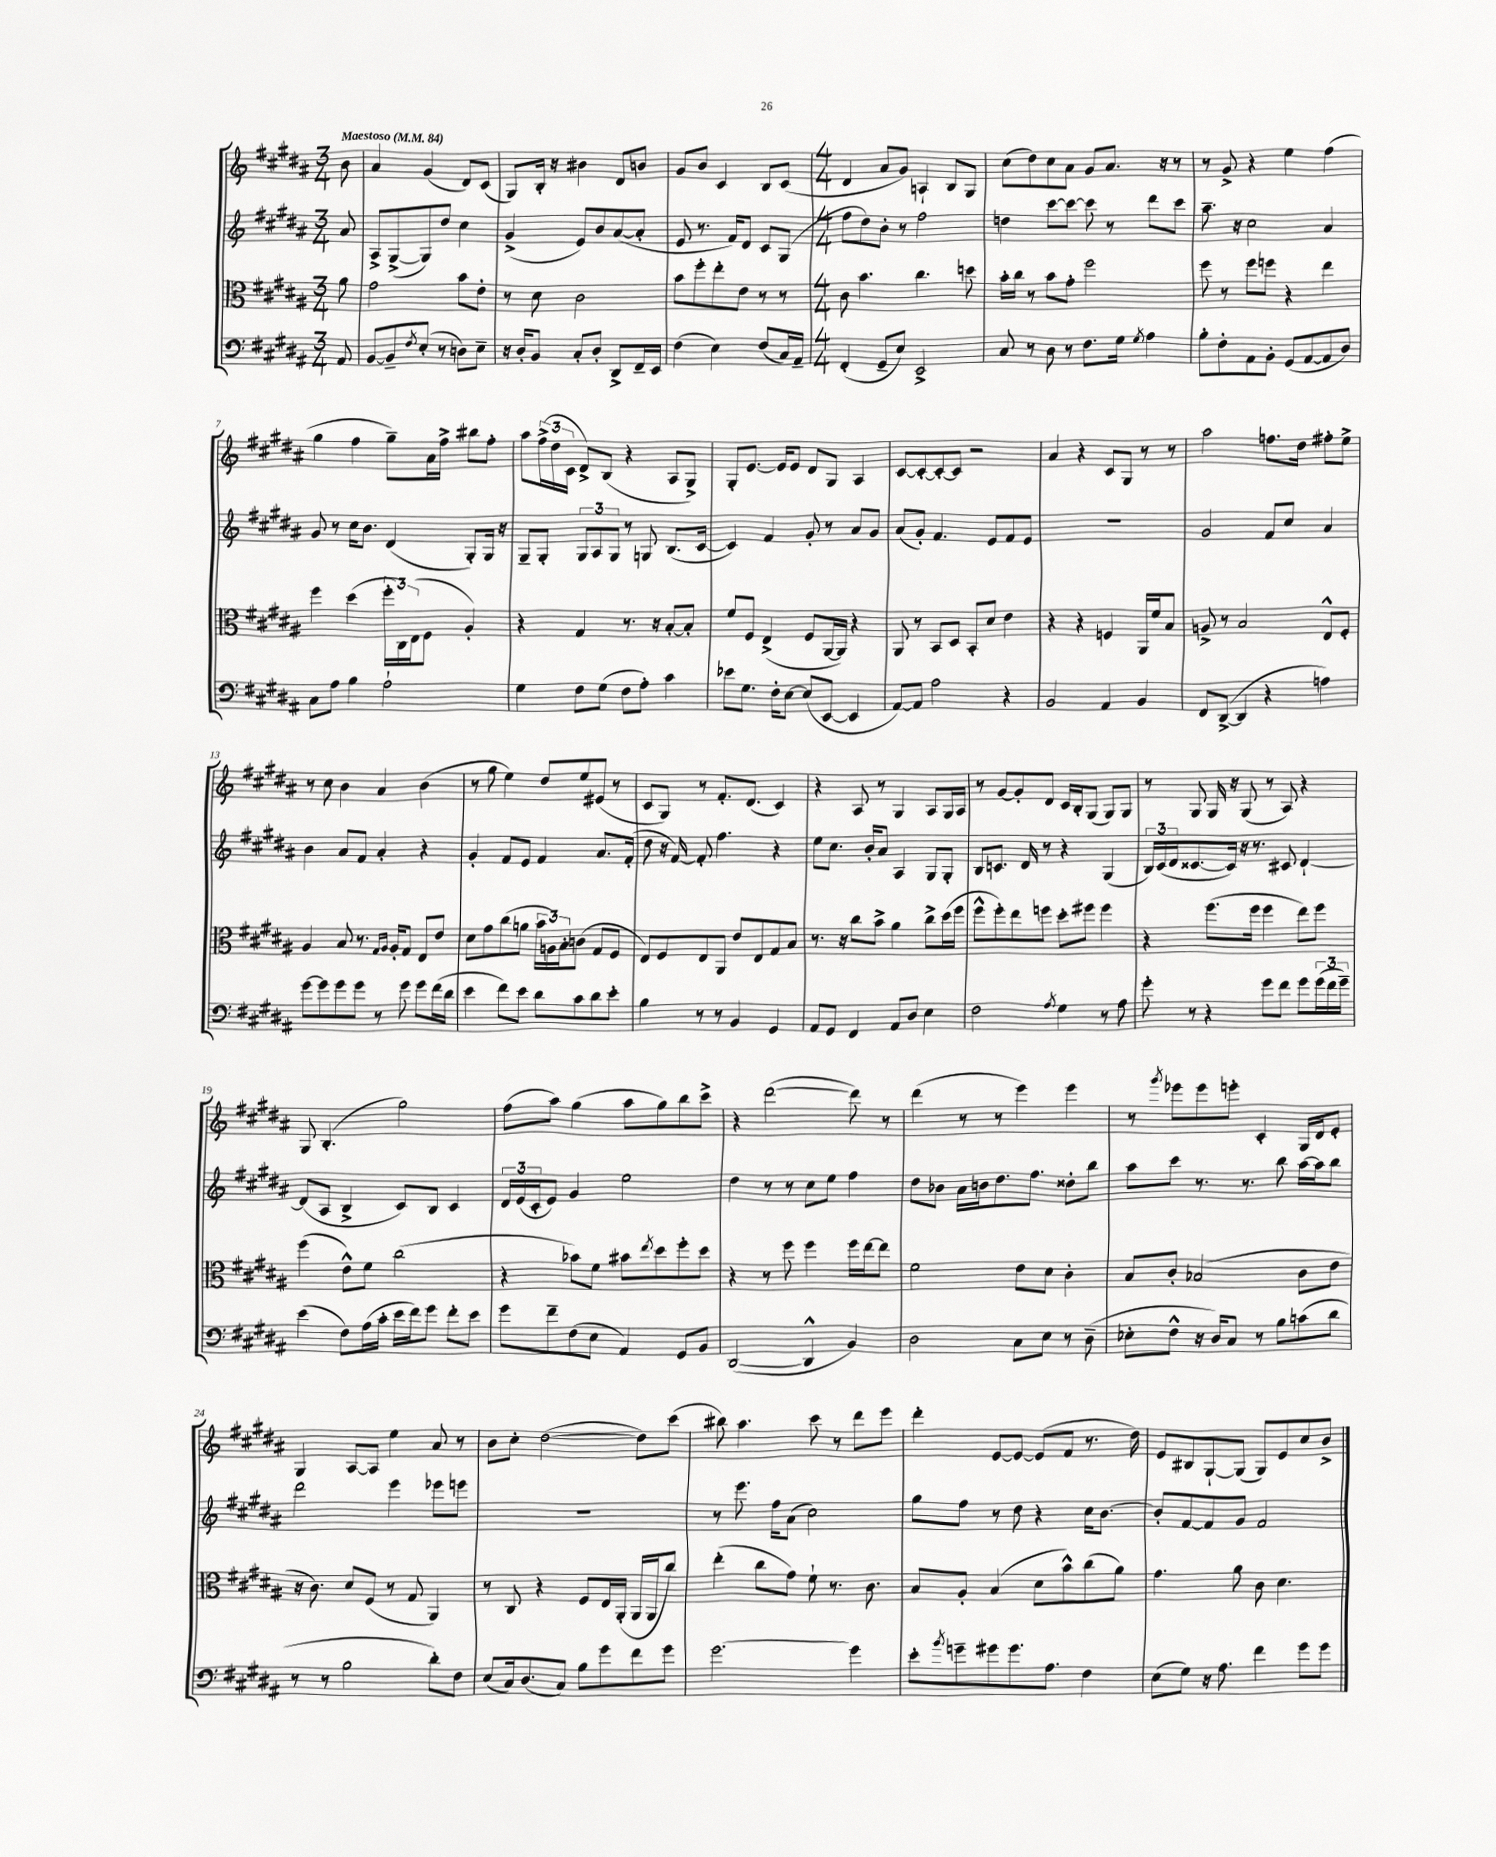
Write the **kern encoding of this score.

**kern	**kern	**kern	**kern
*part4	*part3	*part2	*part1
*staff4	*staff3	*staff2	*staff1
*clefF4	*clefC3	*clefG2	*clefG2
*k[f#c#g#d#a#]	*k[f#c#g#d#a#]	*k[f#c#g#d#a#]	*k[f#c#g#d#a#]
*M3/4	*M3/4	*M3/4	*M3/4
*MM84	*MM84	*MM84	*MM84
=	=	=	=
!	!	!	!LO:TX:a:B:t=Maestoso
8AA#/	8a#\	8a#/	8b\
=1	=1	=1	=1
[8BB/L	2g#\	8A#^/L	4a#/
8BB~/]	.	([8G#^/	.
8qF#/	.	.	.
(8E'/J	.	8G#/])	(4g#/
8r	.	8dd#/J	.
8Dn\L)	8b\L	4cc#\	8d#/L)
8E~\J	8e'\J	.	(8c#/J
=2	=2	=2	=2
16r	8r	(4g#^/	8G#/L)
16D#'/KL	.	.	.
8BB/J	8d#\	.	16B'/Jk
.	.	.	16r
8C#'/L	2c#\	8e/L)	4b#X\
8D#'/J	.	8b/	.
8DD#^/L	.	([8a#/	8d#/L
16FF#~/L	.	8a#'/J]	8bn/J
16EE/JJ	.	.	.
=3	=3	=3	=3
(4F#\	8b\L	8e/	8g#/L
.	8ff#'\	8.r	8b/J
4E\)	8ee'\	.	4c#/
.	.	16f#/KL)	.
.	8e\J	8d#/J	.
(8F#/L	8r	8c#/L	8B/L
16C#/L)	8r	(8G#/J	(8c#/J
16AA#~/JJ	.	.	.
=4	=4	=4	=4
*M4/4	*M4/4	*M4/4	*M4/4
(4FF#'/	8c#\	8ff#\L	4d#/
.	4.b\	8dd#\)	.
8GG#~/L	.	8b'\J	8a#/L
8E/J)	.	8r	8g#/J)
2EE^/	4.cc#\	2ff#\	4An`/
.	.	.	8B/L
.	8ddn\	.	8G#/J
=5	=5	=5	=5
8C#/	16b'\LL	4ddn\	(8cc#\L
.	16cc#\JJ	.	.
8r	8r	.	8dd#\)
8D#\	8b\L	[8ccc#\L	8cc#\
8r	8g#'\J	8ccc#\J_	8a#\J
8.F#\L	2ff#\	8ccc#\]	8g#/L
.	.	8r	8.a#/J
16G#\Jk	.	.	.
8qG#/	.	.	.
4A#\	.	8ddd#\L	.
.	.	.	16r
.	.	8ccc#\J	8r
=6	=6	=6	=6
8B'\L	8ff#\	8.aa#~\	8r
8F#'\	8r	.	8g#^/
.	.	16r	.
8AA#\	8ff#\L	2cc#\	4r
8BB'\J	8ffn\J	.	.
(8GG#/L	4r	.	4ee\
[8AA#/	.	.	.
8AA#/]	4ee\	4a#/	(4ff#\
8D#/J)	.	.	.
!!LO:LB:g=z
=7	=7	=7	=7
8C#\L	4ff#\	8g#/	4gg#\
8A#\J	.	8r	.
4B\	(4dd#\	16cc#\KL	4ff#\
.	.	8.b\J	.
2A#`\	24ff#'\LL	(4d#/	8gg#~\L)
.	24C#\)	.	.
.	(24E\J	.	.
.	8F#\J	.	16a#\L
.	.	.	16ff#^\JJ
.	4A#'/)	8G#'/L)	8bb#X\L
.	.	16G#/Jk	8ff#'\J
.	.	16r	.
=8	=8	=8	=8
4G#\	4r	8G#~/L	8aa#\L
.	.	8G#'/J	(24ff#^\L
.	.	.	24dd#\
.	.	.	24c#\JJ
8F#\L	4G#/	12G#/L	8d#^/L)
.	.	12A#/	.
(8G#\J	.	.	(8B/J
.	.	12G#/J	.
8F#\L	8.r	8r	4r
8A#'\J)	.	8Gn/	.
.	16r	.	.
4c#\	[8B'/L	(8.B/L	8A#/L
.	8B'/J]	.	8G#^/J)
.	.	[16c#/Jk	.
=9	=9	=9	=9
8e-X\L	8f#/L	4c#/])	8G#'/L
8.G#\J	8F#/J	.	[8.e/J
.	(4E^/	4f#/	.
16F#'\KL	.	.	16e/KL]
[8E\J	.	.	8e/J
(8E/L]	8F#/L	8g#'/	8d#/L
[8EE/J	[16AA#/L	8r	8G#/J
.	16AA#/JJ])	.	.
4EE/]	4r	8a#/L	4A#/
.	.	8g#/J	.
=10	=10	=10	=10
[8AA#/L)	8AA#/	(8a#/L	[8c#/L
8AA#/J]	8r	8g#'/J)	8c#'/_
2A#\	8BB/L	4.f#/	8c#'/_
.	8D#/J	.	8c#/J]
.	8BB'/L	.	2r
.	8d#/J	8e/L	.
4r	4e\	8f#/	.
.	.	8e/J	.
=11	=11	=11	=11
2BB/	4r	1r	4a#/
.	4r	.	4r
4AA#/	4Fn/	.	8c#/L
.	.	.	8G#/J
4BB/	16AA#/LL	.	8r
.	16f#/J	.	.
.	8B/J	.	8r
=12	=12	=12	=12
8FF#/L	8An^/	2g#/	2aa#\
([8DD#^/J	8r	.	.
4DD#/]	2B/	.	.
4r	.	8f#/L	8.ffn\L
.	.	8cc#/J	.
.	.	.	16dd#\Jk
4An\)	8E^^/L	4a#/	8ff#X'\L
.	8F#'/J	.	8ee^\J
!!LO:LB:g=z
=13	=13	=13	=13
[8g#\L	4A#/	4b\	8r
8g#\]	.	.	8cc#\
8g#\	8B/	8a#/L	4b\
8g#\J	8.r	8f#/J	.
8r	.	4a#'/	4a#/
.	16qqG#/LL	.	.
.	16qqA#/JJ	.	.
.	16A#'/KL	.	.
8g#\	8G#/J	.	.
8g#\L	8E/L	4r	(4b\
(16f#\L	8e/J	.	.
16d#\JJ	.	.	.
=14	=14	=14	=14
4e\	8d#\L	4g#'/	8r
.	8g#\	.	8gg#\
8f#\L)	(8cc#\	8f#/L	4ee\)
8e\J	8an\J	8e/J	.
8d#\L	24b\LL	4f#/	8dd#/L
.	24An\)	.	.
.	24B'\J	.	.
8c#\	(8cn\J	.	8ee/
8d#\	8G#/L	8.a#/L	(8e#X/J
8e'\J	8F#/J	.	8r
.	.	(16f#'/Jk	.
=15	=15	=15	=15
4B\	8E/L)	8dd#\	8c#/L
.	8F#/	16r	8G#/J)
.	.	[16f#/)	.
8r	8E/	8f#'/]	8r
8r	8AA#/J	4.ff#\	8.f#'/L
4BB/	8e/L	.	.
.	.	.	(8.d#/J
.	8E/	.	.
4GG#/	8G#/	4r	4c#/)
.	8B/J	.	.
=16	=16	=16	=16
8AA#/L	8.r	8ee\L	4r
8GG#/J	.	8.cc#\J	.
.	16r	.	.
4FF#/	8cc#\L	.	8A#/
.	.	16b'/KL	.
.	8b^\J	8a#/J	8r
8AA#/L	4a#\	4A#/	4G#/
8D#/J	.	.	.
4E\	8cc#^\L	8G#/L	8A#/L
.	(16dd#\L	8G#'/J	16G#/L
.	16ff#\JJ	.	16A#/JJ
=17	=17	=17	=17
2F#\	8ff#^^\L	8B/L	8r
.	8ff#'\)	8.cn/J	[8g#/L
.	8ee\	.	8g#'/]
.	.	16d#/	.
.	8ffn\J	8r	8d#/J
8qA#/	.	.	.
4G#\	8dd#'\L	4r	16c#/LL
.	.	.	16B'/J
.	8ff#X\J	.	(8G#/J
8r	4ff#\	(4G#/	8G#/L)
8A#\	.	.	8G#/J
=18	=18	=18	=18
8g#'\	4r	24B/LL)	8r
.	.	(24c#/	.
.	.	24d#/J	.
8r	.	[8.c##X/	8G#/
4r	(8.ff#\L	.	16G#/
.	.	16c##/Jk])	16r
.	.	16r	(8G#/
.	16ff#\Jk	8.r	.
8g#\L	4ff#\	.	8r
8f#\J	.	8c#X/	8A#/)
8g#\L	8ee\L)	[4d#`/	4r
(24g#\L	8ff#\J	.	.
24f#\	.	.	.
24g#~\JJ)	.	.	.
!!LO:LB:g=z
=19	=19	=19	=19
(4e\	(4ff#\	(8d#/L]	8G#/
.	.	8A#/J	(4.B'/
8F#\L)	8e^^\L)	4B^/	.
(16A#\L	8f#\J	.	.
16c#'\JJ	.	.	.
16e\LL	(2cc#\	8c#/L)	2gg#\)
16f#\J)	.	.	.
8g#\J	.	8B/J	.
8f#'\L	.	4c#/	.
8e\J	.	.	.
=20	=20	=20	=20
8g#\L	4r	24d#/LL	(8ff#\L
.	.	(24e/	.
.	.	24c#'/J	.
8f#~\	.	8e/J)	8aa#\J)
(8F#\	8b-X\L)	4g#/	(4gg#\
8E\J	8f#\J	.	.
4AA#/)	8b#X\L	2ee\	8aa#\L
.	8qee/	.	.
.	8dd#\	.	8gg#\)
8GG#/L	8ff#'\	.	8bb\
8BB/J	8dd#\J	.	8ccc#^\J
=21	=21	=21	=21
([2DD#/	4r	4dd#\	4r
.	8r	8r	([2ddd#\
.	8ff#\	8r	.
4DD#^^/]	4ff#\	8cc#\L	.
.	.	8ee\J	.
4BB/)	16ff#\LL	4ff#\	8ddd#\])
.	[16ee\J	.	.
.	8ee\J]	.	8r
=22	=22	=22	=22
2D#\	2f#\	8dd#\L	(4ddd#\
.	.	8b-X\J	.
.	.	16a#\LL	8r
.	.	16bn\J	.
.	.	8.dd#\	8r
8C#\L	8e\L	.	4eee\)
.	.	8.ff#\J	.
8E\J	8d#\J	.	.
8r	4c#'\	8dd##X'\L	4eee\
(8D#~\	.	8bb\J	.
=23	=23	=23	=23
8E-X'\L	8B/L	8aa#\L	8r
.	.	.	8qggg#/
8F#^^\J	8c#'/J	8ccc#\J	8eee-X\L
16r	(2B-X/	8.r	8eee-\
16D#/KL)	.	.	.
8C#/J	.	.	8eeen'\J
.	.	8.r	.
8r	.	.	4c#'/
8B\L	.	8bb\	.
(8cn\	8c#\L	[16aa#\LL	16G#/LL
.	.	16aa#\J]	16d#/J
8d#\J	8e\J	8bb\J	8e'/J
!!LO:LB:g=z
=24	=24	=24	=24
8r	16r	2ddd#\	4G#/
.	8.c#\)	.	.
8r	.	.	.
2B\	8d#/L	.	[8A#/L
.	(8F#/J	.	8A#/J]
.	8r	4eee\	4ee\
.	8G#/	.	.
8d#'\L)	4AA#/)	8eee-X\L	8a#/
8F#\J	.	8eeen\J	8r
=25	=25	=25	=25
(8E/L	8r	1r	8b\L
16C#/k)	8C#/	.	8cc#'\J
(8.D#/	.	.	.
.	4r	.	([2dd#\
8C#/J)	.	.	.
8B\L	8F#/L	.	.
8g#\	16E/L	.	.
.	(16AA#'/JJ	.	.
8f#\	16AA#/LL	.	8dd#\L])
.	16AA#/J	.	.
8g#\J	8cc#/J)	.	(8ccc#\J
=26	=26	=26	=26
[2.g#\	(4ee'\	8r	8bb#X\)
.	.	8.eee\	4.aa#\
.	8cc#\L	.	.
.	.	16ff#\KL	.
.	8g#\J)	(8a#\J	.
.	8f#`\	2cc#\)	8ccc#\
.	8.r	.	8r
4g#\]	.	.	8ddd#\L
.	8.c#\	.	.
.	.	.	8eee\J
=27	=27	=27	=27
8e'\L	8B/L	8gg#\L	4ddd#'\
8qb/	.	.	.
8gn~\	8A#'/J	8ff#\J	.
8g#X\	(4B/	8r	[8e/L
8.g#\	.	8dd#\	8e/J_
.	8d#\L	4r	(8e/L]
8.A#\J	.	.	.
.	8b^^\)	.	8f#/J
4F#\	(8cc#\	16cc#\KL	8.r
.	.	[8.b\J	.
.	8a#\J)	.	.
.	.	.	16dd#\)
=28	=28	=28	=28
(8E\L	4.g#\	8b'/L]	8e/L
8G#\J)	.	[8f#/	8B#X/
16r	.	8f#/]	[8G#`/
8.A#\	.	.	.
.	8a#\	8g#/J	(8G#/J]
4f#\	8c#\	2f#/	8G#/L)
.	4.d#\	.	8e/
8g#\L	.	.	8cc#/
8g#\J	.	.	8b^/J
==	==	==	==
*-	*-	*-	*-
